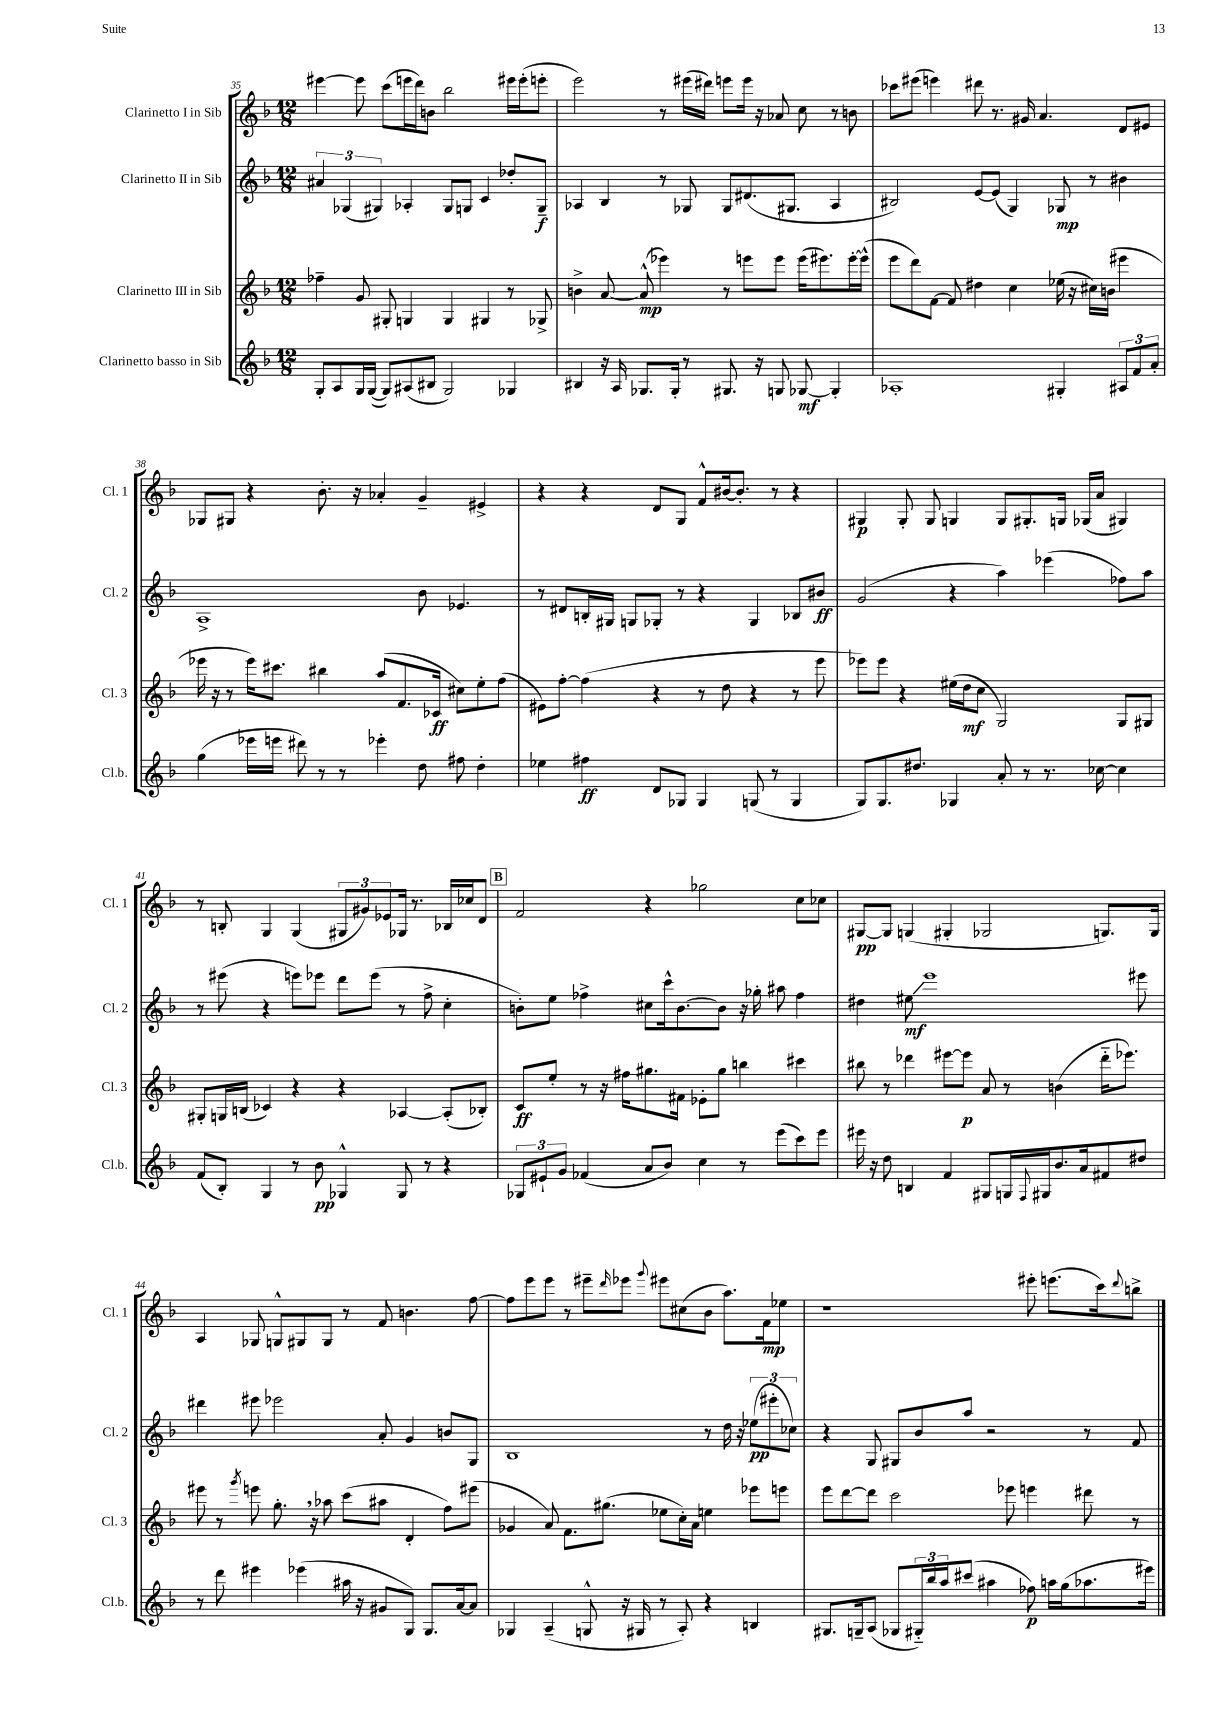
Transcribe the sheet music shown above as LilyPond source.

<<
\new StaffGroup <<
\new Staff = "s0" \with { instrumentName = "Clarinetto I in Sib" shortInstrumentName = "Cl. 1" } {
    \clef treble \key f \major \numericTimeSignature \time 12/8
    eis'''4~ eis'''8 c'''8( e'''16 d'''16) b'8 bes''2 eis'''16 eis'''16-.( e'''8-. |
    e'''2) r8 eis'''16( dis'''16) e'''8 e'''16 r16 aes'8 c''8 r8 b'8 |
    ces'''8 eis'''8( e'''4) dis'''8 r8. gis'16 a'4. d'8 eis'8 |
    ges8 gis8 r4 bes'8.-. r16 aes'4-. g'4-- eis'4-> |
    r4 r4 d'8 g8 f'8-^ bis'16~ bis'8.-. r8 r4 |
    gis4\p gis8-. gis8 g4 g8 gis8.-. g16 ges16( a'16 gis4) |
    r8 b8-. g4 g4( \tuplet 3/2 { gis8 gis'8) ees'8 } ges16 r8. bes16 ces''16 d'8 |
    \mark \markup { \box "B" } f'2 r4 ges''2 c''8 ces''8 |
    gis8~\pp gis8 g4( gis4-. ges2 g8.) g16 |
    a4 ges8 g8-^ gis8 gis8 r8 f'8 b'4. f''8~ |
    f''8 e'''8 e'''8 r8 eis'''8-- \grace { d'''16 } ees'''8 \appoggiatura { g'''8 } eis'''8 cis''8( bes'8 a''8.) f'16\mp ees''8 |
    r1 eis'''8-. e'''8.( c'''16) \appoggiatura { d'''8 } b''8-> \bar "|." |
}
\new Staff = "s1" \with { instrumentName = "Clarinetto II in Sib" shortInstrumentName = "Cl. 2" } {
    \clef treble \key f \major \numericTimeSignature \time 12/8
    \tuplet 3/2 { ais'4 ges4( gis4) } aes4-. gis8 g8 c'4 des''8-. g8--\f |
    aes4 bes4 r8 ges8 ges8 dis'8.( gis8. aes4 |
    bis2) e'8~ e'8( g4) ges8\mp r8 bis'4 |
    a1-> bes'8 ees'4. |
    r8 dis'8 b16-. gis16 g8 ges8-. r8 r4 ges4 bes8 bis'8\ff |
    g'2( r4 a''4) ees'''4( fes''8) a''8 |
    r8 eis'''8( r4 e'''8) ees'''8 d'''8 ees'''8( r8 f''8-> c''4-. |
    \mark \markup { \box "B" } b'8-.) e''8 fes''4-> cis''8 c'''16-^ b'8.~ b'8 r16 ges''16-. ais''8 fes''4 |
    dis''4 eis''8\glissando\mf e'''1 eis'''8 |
    dis'''4 eis'''8 ees'''2 a'8-. g'4 b'8 g8 |
    bes1 r8 d''16 r16 \tuplet 3/2 { ees''8\pp( eis'''8-. ces''8) } |
    r4 g8 gis8 bes'8 a''8 r2 r8 f'8 \bar "|." |
}
\new Staff = "s2" \with { instrumentName = "Clarinetto III in Sib" shortInstrumentName = "Cl. 3" } {
    \clef treble \key f \major \numericTimeSignature \time 12/8
    fes''4-- g'8 gis8-. g4 g4 gis4 r8 ges8-> |
    b'4-> a'8~ a'8-^\mp( ees'''4) r8 e'''8 e'''8 e'''16( eis'''8.) eis'''16~-. eis'''16-^( |
    e'''8 d'''8) f'8~ f'8 dis''4 c''4 ees''16( r16 cis''16) b'16( eis'''4 |
    ees'''16 r16 r8 ees'''16) cis'''8. bis''4 a''8( f'8. ces'16\ff cis''8) e''8-. f''8( |
    eis'8) f''8~-. f''4( r4 r8 d''8 r4 r8 e'''8 |
    ees'''8) ees'''8 r4 eis''16( d''16\mf c''8 g2) g8 gis8 |
    gis8-. g16 b16( ces'4) r4 r4 aes4~ aes8-.( bes8-.) |
    \mark \markup { \box "B" } c'8\ff e''8-. r8 r16 fis''16 gis''8. fis'16 ees'8-. gis''8 b''4 cis'''4 |
    bis''8 r8 des'''4 eis'''8~ eis'''8\p a'8 r8 b'4( des'''16-_ ees'''8.) |
    eis'''8 r8 \acciaccatura { g'''8 } e'''8 g''8.-. \breathe r16 aes''8 c'''8( ais''8 d'4-. f''8) eis'''8( |
    ges'4 a'8) f'8. gis''8.( ees''8 c''16-.) a'16 e''4 ees'''8 e'''8 |
    e'''8 d'''8~ d'''8 c'''2 ees'''8 e'''4 dis'''8 r8 \bar "|." |
}
\new Staff = "s3" \with { instrumentName = "Clarinetto basso in Sib" shortInstrumentName = "Cl.b." } {
    \clef treble \key f \major \numericTimeSignature \time 12/8
    g8-. a8 g16 g16~( g8) ais8( bis8 g2) ges4 |
    bis4 r16 a16 ges8. ges16-. r8 gis8. r16 g8 ges8~\mf ges4-. |
    aes1-. gis4-. \tuplet 3/2 { ais8 f'8 a'8-. } |
    g''4( ees'''16 e'''16 dis'''8) r8 r8 ees'''4-. d''8 fis''8 d''4-. |
    ees''4 fis''4\ff d'8 ges8 ges4 g8( r8 g4 |
    g8) g8. dis''8. ges4 a'8-. r8 r8. ces''16~ ces''4 |
    f'8( bes8-.) g4 r8 bes'8\pp ges4-^ ges8 r8 r4 |
    \mark \markup { \box "B" } \tuplet 3/2 { ges8 eis'8-! g'8 } fes'4( a'8 bes'8) c''4 r8 e'''8( c'''8) e'''8 |
    eis'''16 r16 d''8 b4 f'4 gis8 g16 \appoggiatura { f8 } gis16 bes'8. a'16 fis'8 dis''8 |
    r8 d'''8 eis'''4 ees'''4( ais''16 r16 gis'8 g8) g8. a'16~ a'8 |
    ges4 a4--( g8-^ r16 gis16 r8 a8-.) r4 b4 |
    gis8. g16-- a8( ges8 \tuplet 3/2 { gis16-_) bes''16 a''16 } cis'''8( ais''4 fes''8\p) a''16 g''16( aes''8. eis'''16) \bar "|." |
}
>>
>>
\layout { \context { \Score currentBarNumber = #35 } }
